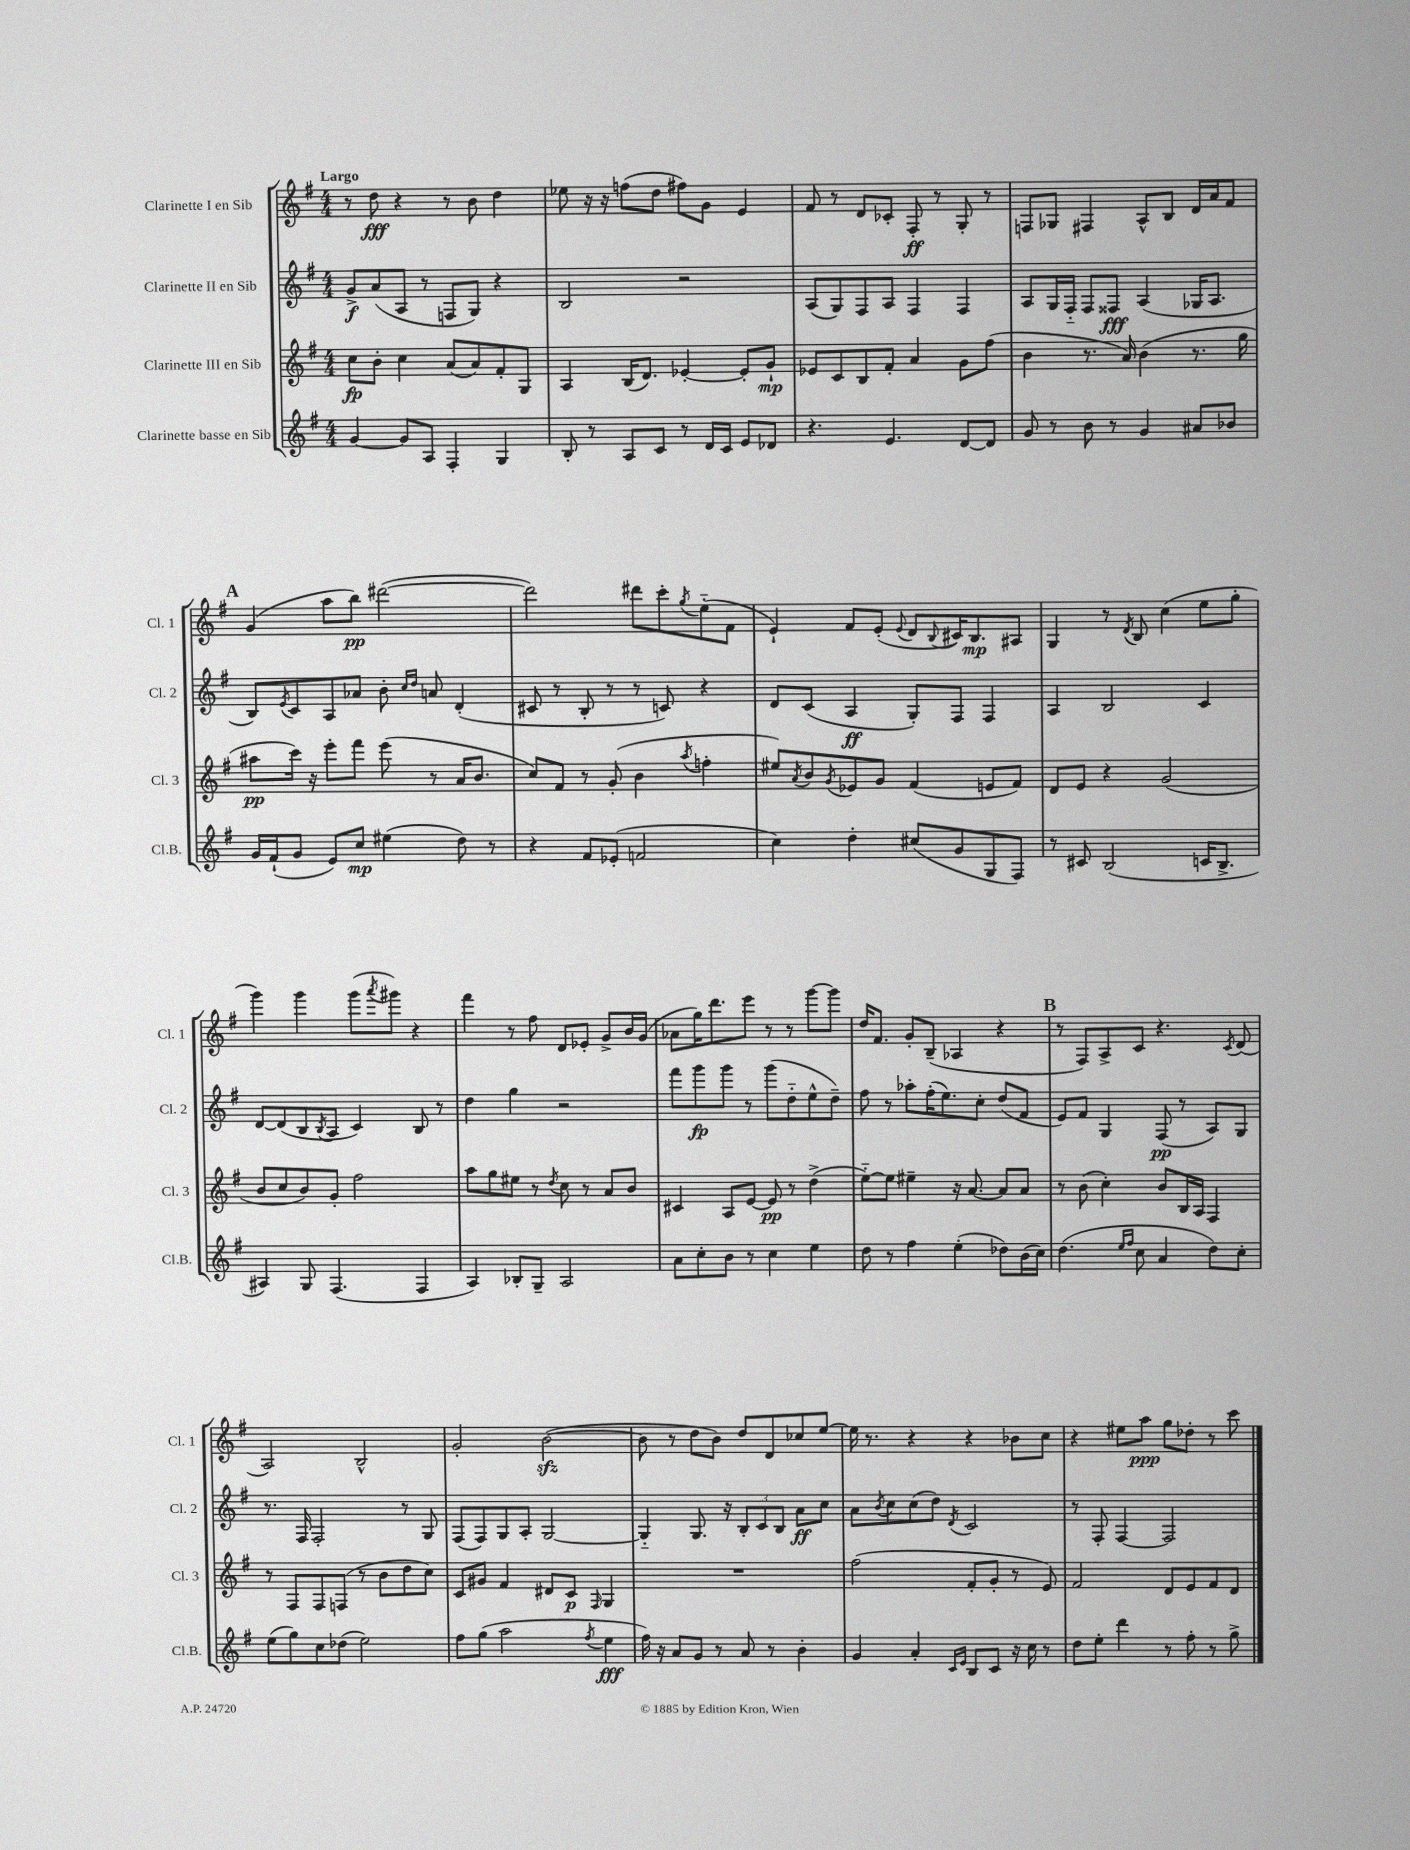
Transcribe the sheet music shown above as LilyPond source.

<<
\new StaffGroup <<
\new Staff = "s0" \with { instrumentName = "Clarinette I en Sib" shortInstrumentName = "Cl. 1" } {
    \clef treble \key g \major \numericTimeSignature \time 4/4 \tempo "Largo"
    r8 d''8\fff r4 r8 b'8 d''4 |
    ees''8 r16 r16 f''8( d''8 fis''8) g'8 e'4 |
    fis'8 r8 d'8 ces'8-. fis8-.\ff r8 g8-. r8 |
    f8 ges8 fis4 a8-^ b8 d'16 a'16 fis'8 |
    \mark \markup { \bold "A" } g'4( a''8 b''8\pp) dis'''2~( |
    dis'''2) dis'''8 c'''8-. \acciaccatura { g''8 } e''8-_( fis'8 |
    e'4-!) fis'8 e'8-.( \appoggiatura { e'8 } d'8 \appoggiatura { b8 } cis'16) b8.\mp ais8 |
    g4 r8 \acciaccatura { d'8 } b8 c''4( e''8 g''8-. |
    g'''4) g'''4 g'''8( \acciaccatura { a'''8 } gis'''8) r4 |
    fis'''4 r8 fis''8 d'8 ees'8-. g'8-> b'16 g'16( |
    aes'8 g''16) d'''8. e'''8 r8 r8 g'''8~ g'''8 |
    d''16 fis'8. g'8-. b8--( aes4 r4 |
    \mark \markup { \bold "B" } r8 fis8) a8-> c'8 r4. \acciaccatura { c'8 } d'8( |
    a2) b2-^ |
    g'2-. b'2~\sfz( |
    b'8 r8 d''8 b'8) d''8 d'8 ces''8 e''8~ |
    e''16 r8. r4 r4 bes'8 c''8 |
    r4 eis''8 a''8\ppp g''8 des''8-. r8 c'''8 \bar "|." |
}
\new Staff = "s1" \with { instrumentName = "Clarinette II en Sib" shortInstrumentName = "Cl. 2" } {
    \clef treble \key g \major \numericTimeSignature \time 4/4
    g'8->\f a'8( a8 r8 f8 g8) r4 |
    b2 r2 |
    a8( g8) fis8 a8 fis4 fis4 |
    a8 g16 fis16-_ fis8 fisis8\fff a4( ges16 a8. |
    \mark \markup { \bold "A" } b8) \acciaccatura { e'8 } c'8 a8 aes'8 b'8-. \grace { c''16 d''16 } a'8 d'4-.( |
    cis'8 r8 b8-. r8 r8 c'8) r4 |
    d'8 c'8( a4\ff g8-.) fis8 fis4 |
    a4 b2 c'4 |
    d'8~ d'8( b8 \acciaccatura { b8 } a8 c'4) b8 r8 |
    d''4 g''4 r2 |
    fis'''8 g'''8\fp g'''8 r8 g'''8( d''8-_ e''8-^ d''8--) |
    fis''8 r8 aes''8-. fis''16-.( e''8.) c''8-. d''8( fis'8 |
    \mark \markup { \bold "B" } e'8) fis'8 g4 fis8\pp( r8 a8) g8 |
    r8. fis16 fis2-. r8 g8 |
    fis8( fis8) g8 a8-. g2~ |
    g4-_ g8. r16 \tuplet 3/2 { b8-. c'8 b8 } a'8\ff c''8 |
    a'8 \acciaccatura { b'8 } c''8 c''8( d''8) \acciaccatura { d'8 } c'2 |
    r8 fis8-. fis4~ fis2 \bar "|." |
}
\new Staff = "s2" \with { instrumentName = "Clarinette III en Sib" shortInstrumentName = "Cl. 3" } {
    \clef treble \key g \major \numericTimeSignature \time 4/4
    c''8\fp b'8-. c''4 a'8( a'8) fis'8-. g8 |
    a4 b16( d'8.) ees'4~-. ees'8-. g'8-!\mp |
    ees'8 c'8 b8 fis'8-. a'4 g'8 fis''8( |
    b'4 r8. a'16) b'4( r8. g''16 |
    \mark \markup { \bold "A" } ais''8\pp c'''16) r16 e'''8-. fis'''8 e'''8( r8 a'16 b'8. |
    c''8) fis'8 r8 g'8-.( b'4 \acciaccatura { a''8 } f''4-. |
    eis''8) \acciaccatura { a'8 } b'8 \acciaccatura { g'8 } ees'8 g'8 fis'4( e'8 fis'8) |
    d'8 e'8 r4 g'2( |
    b'8 c''8 b'8) g'8-. fis''2 |
    a''8 g''8 eis''8 r8 \acciaccatura { d''8 } c''8 r8 a'8 b'8 |
    cis'4 a8 e'8~ e'8\pp r8 d''4->( |
    e''8~-_) e''8 eis''4-- r16 a'8.~ a'8 a'8 |
    \mark \markup { \bold "B" } r8 b'8( c''4-.) b'8 b16 a16 fis4 |
    r8 fis8 fis8 f8( r8 b'8 d''8 c''8) |
    c'8 gis'8 fis'4 dis'8 c'8\p \grace { fis16 } g4 |
    R1 |
    fis''2( fis'8-. g'8-. r8 e'8) |
    fis'2 d'8 e'8 fis'8 d'8 \bar "|." |
}
\new Staff = "s3" \with { instrumentName = "Clarinette basse en Sib" shortInstrumentName = "Cl.B." } {
    \clef treble \key g \major \numericTimeSignature \time 4/4
    g'4~ g'8 a8 fis4-. g4 |
    b8-. r8 a8 c'8 r8 d'16 c'16 e'8 des'8 |
    r4. e'4. d'8~ d'8 |
    g'8 r8 b'8 r8 g'4 ais'8 bes'8 |
    \mark \markup { \bold "A" } g'16 fis'16-!( g'8 e'8) c''8\mp eis''4( d''8) r8 |
    r4 fis'8 ees'8-.( f'2 |
    c''4) d''4-. cis''8( g'8 g8 fis8) |
    r8 cis'8 b2( c'16 b8.-> |
    ais4) g8 fis4.( fis4 |
    a4) bes8-. g8-- a2 |
    a'8 c''8-. b'8 r8 c''4 e''4 |
    d''8 r8 fis''4 e''4-.( des''8) b'16( c''16) |
    \mark \markup { \bold "B" } d''4.( \grace { e''16 fis''16 } c''8 a'4 d''8) c''8-. |
    e''8( g''8) c''8 des''8( e''2) |
    fis''8 g''8( a''2 \acciaccatura { fis''8 } e''4\fff |
    fis''16) r16 a'8 g'8 r8 a'8 r8 b'4-. |
    g'4 a'4-. \grace { c'16 e'16 } b8 c'8 r16 c''16 r8 |
    d''8 e''8-. d'''4 r8 fis''8-. r8 g''8-> \bar "|." |
}
>>
>>
\layout { \context { \Score \remove "Bar_number_engraver" } }
